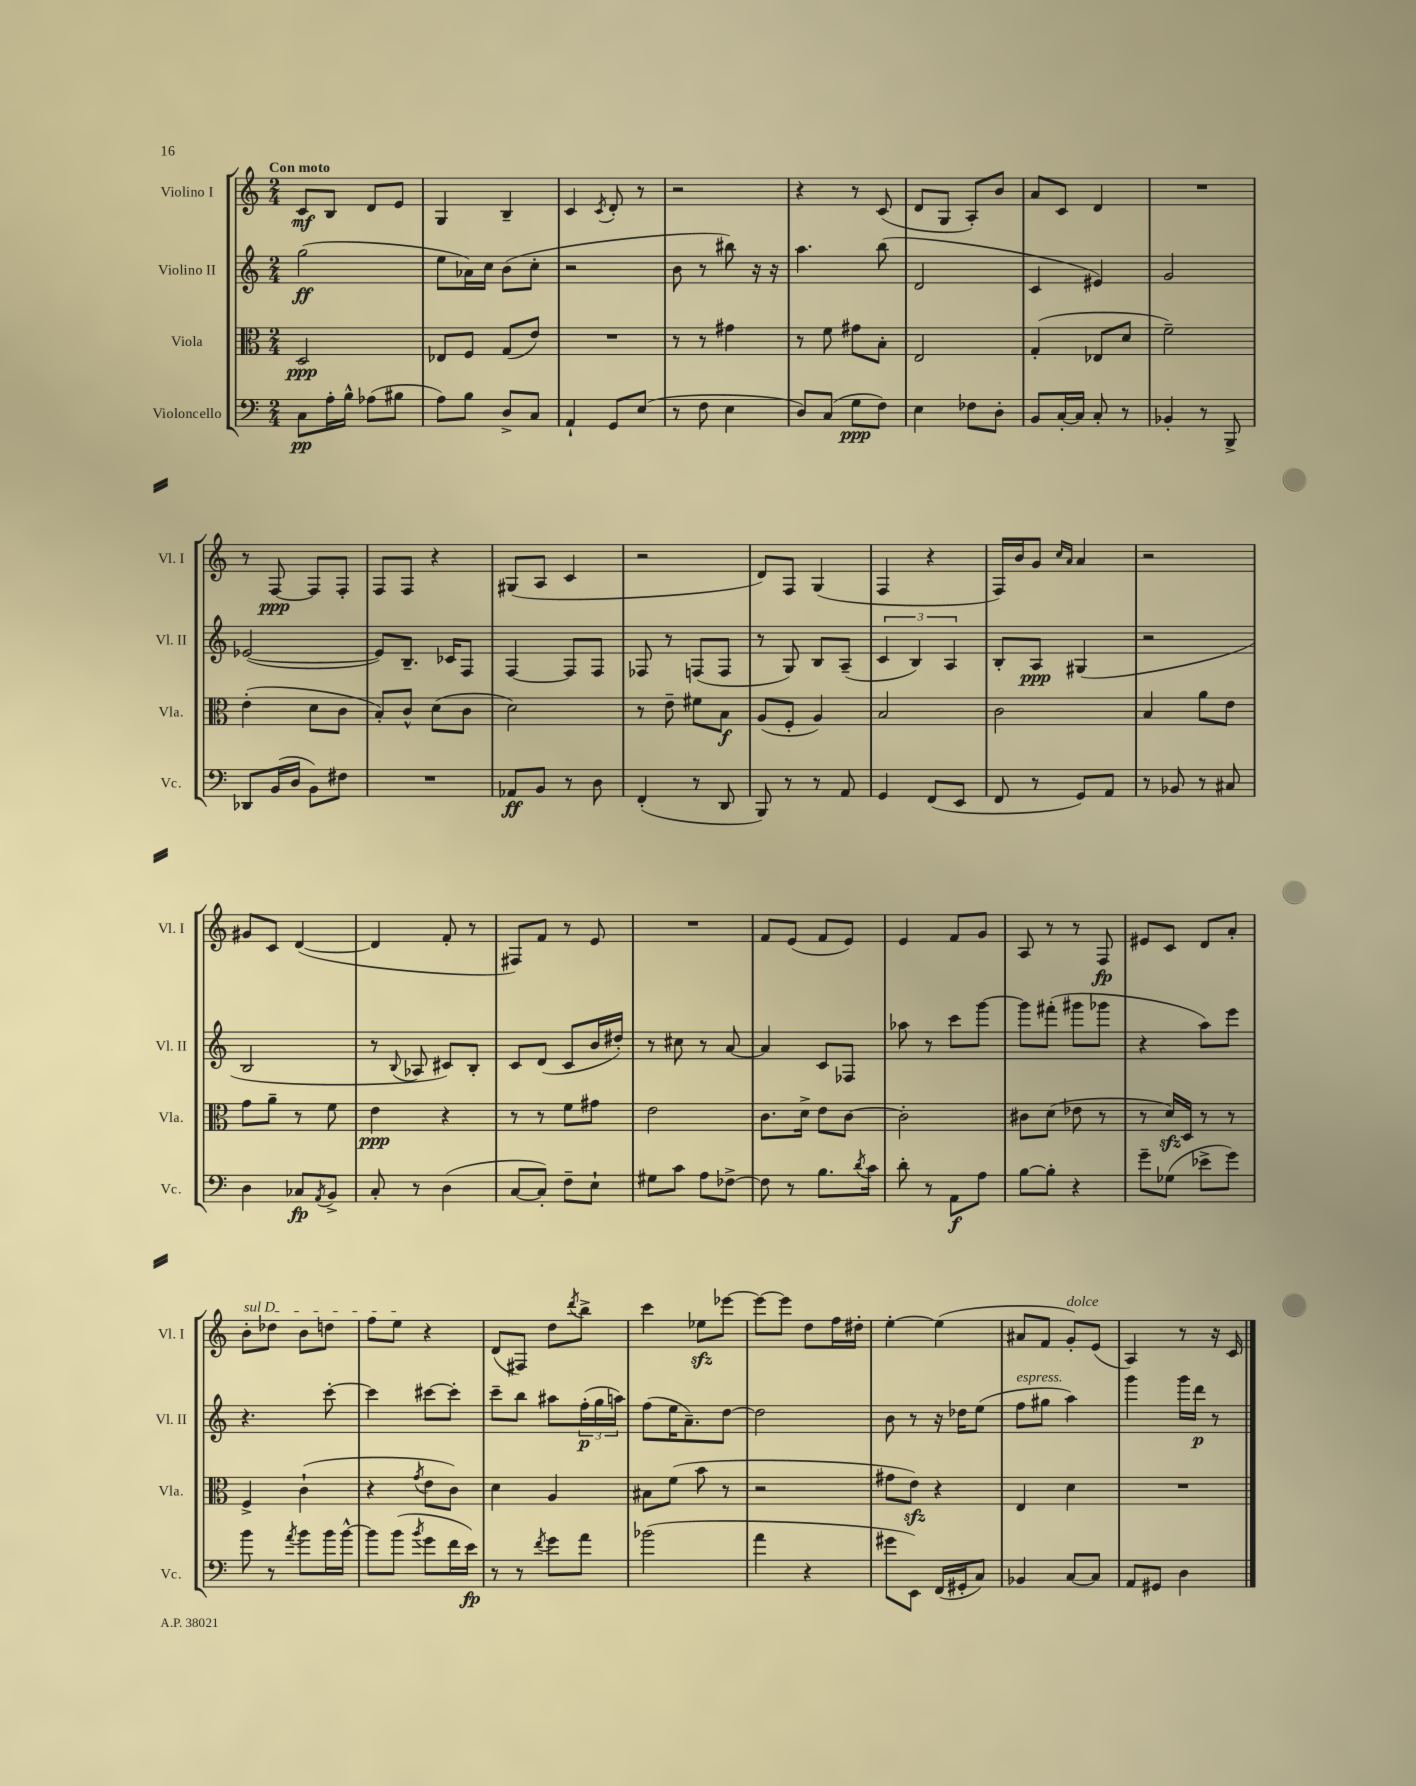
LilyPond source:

<<
\new StaffGroup <<
\new Staff = "s0" \with { instrumentName = "Violino I" shortInstrumentName = "Vl. I" } {
    \clef treble \key c \major \numericTimeSignature \time 2/4 \tempo "Con moto"
    c'8\mf b8 d'8 e'8 |
    g4 b4-- |
    c'4 \acciaccatura { c'8 } d'8-. r8 |
    r2 |
    r4 r8 c'8( |
    d'8 g8 a8-.) b'8 |
    a'8 c'8 d'4 |
    R2 |
    r8 f8~\ppp f8 f8-. |
    f8 f8 r4 |
    gis8( a8 c'4 |
    r2 |
    d'8) f8 g4( |
    f4 r4 |
    f16) b'16 g'8 \grace { c''16 a'16 } a'4 |
    r2 |
    gis'8 c'8 d'4~( |
    d'4 f'8-. r8 |
    fis8) f'8 r8 e'8 |
    R2 |
    f'8 e'8( f'8 e'8) |
    e'4 f'8 g'8 |
    a8 r8 r8 f8\fp |
    eis'8 c'8 d'8 a'8-. |
    \once \override TextSpanner.bound-details.left.text = \markup { \italic "sul D" } b'8-.\startTextSpan des''8 b'8 d''8 |
    f''8 e''8\stopTextSpan r4 |
    d'8( fis8) d''8 \acciaccatura { d'''8 } b''8-> |
    c'''4 ees''8\sfz ees'''8~ |
    ees'''8~ ees'''8 d''8 f''16 dis''16-. |
    e''4~-. e''4( |
    ais'8 f'8 g'8-.^\markup { \italic "dolce" }) e'8( |
    a4) r8 r16 c'16 \bar "|." |
}
\new Staff = "s1" \with { instrumentName = "Violino II" shortInstrumentName = "Vl. II" } {
    \clef treble \key c \major \numericTimeSignature \time 2/4
    g''2\ff( |
    e''8 aes'16) c''16 b'8( c''8-. |
    r2 |
    b'8 r8 bis''8) r16 r16 |
    a''4. b''8( |
    d'2 |
    c'4 eis'4) |
    g'2 |
    ees'2~( |
    ees'8) b8.-- ces'16 f8 |
    f4~ f8 f8 |
    fes8 r8 f8( f8 |
    r8 g8) b8 a8--( |
    \tuplet 3/2 { c'4 b4) a4 } |
    b8-. a8\ppp gis4( |
    r2 |
    b2 |
    r8 \appoggiatura { b8 } aes8 cis'8) b8-. |
    c'8 d'8( c'8 b'16 dis''16-.) |
    r8 cis''8 r8 a'8~ |
    a'4 c'8 fes8 |
    aes''8 r8 c'''8 g'''8~ |
    g'''8 fis'''8-.( gis'''8 ges'''8 |
    r4 a''8) e'''8 |
    r4. c'''8~-. |
    c'''4 cis'''8~ cis'''8-. |
    c'''8-- b''8 ais''8 \tuplet 3/2 { f''16-.\p( g''16 a''16) } |
    f''8( e''16 a'8.--) d''8~ |
    d''2 |
    b'8 r8 r16 des''16 e''8( |
    f''8^\markup { \italic "espress." } gis''8 a''4) |
    g'''4 g'''16 d'''16\p r8 \bar "|." |
}
\new Staff = "s2" \with { instrumentName = "Viola" shortInstrumentName = "Vla." } {
    \clef alto \key c \major \numericTimeSignature \time 2/4
    d2\ppp |
    ees8 f8 g8( e'8) |
    R2 |
    r8 r8 gis'4 |
    r8 f'8 gis'8 b8-. |
    e2 |
    g4-.( ees8 d'8 |
    f'2--) |
    e'4-.( d'8 c'8 |
    b8-.) c'8-^ d'8( c'8 |
    d'2) |
    r8 e'8-- fis'8 b8\f |
    a8( f8-. a4) |
    b2 |
    c'2 |
    b4 a'8 e'8 |
    g'8 a'8-- r8 f'8 |
    e'4\ppp r4 |
    r8 r8 f'8 gis'8 |
    e'2 |
    c'8. d'16-> e'8 c'8~ |
    c'2-. |
    cis'8 d'8( ees'8 r8 |
    r8 d'16\sfz) d16 r8 r8 |
    f4-> c'4-!( |
    r4 \acciaccatura { g'8 } e'8 c'8) |
    d'4 a4 |
    bis8 f'8( b'8 r8 |
    r2 |
    gis'8 e'8\sfz) r4 |
    e4 d'4 |
    R2 \bar "|." |
}
\new Staff = "s3" \with { instrumentName = "Violoncello" shortInstrumentName = "Vc." } {
    \clef bass \key c \major \numericTimeSignature \time 2/4
    c8\pp a16-. b16-^ aes8( bis8 |
    a8) b8 d8-> c8 |
    a,4-! g,8 e8( |
    r8 f8 e4 |
    d8) c8( g8\ppp f8) |
    e4 fes8 d8-. |
    b,8 c16~-. c16 c8-. r8 |
    bes,4-. r8 b,,8-> |
    des,8 b,16( d16 b,8) fis8 |
    R2 |
    aes,8\ff b,8 r8 d8 |
    f,4-.( r8 d,8 |
    b,,8) r8 r8 a,8 |
    g,4 f,8( e,8 |
    f,8 r8 g,8) a,8 |
    r8 bes,8 r8 cis8 |
    d4 ces8\fp \acciaccatura { a,8 } b,8-> |
    c8-. r8 d4( |
    c8~ c8-.) f8-- e8-! |
    gis8 c'8 a8 fes8~-> |
    fes8 r8 b8. \acciaccatura { d'8 } c'16 |
    d'8-. r8 a,8\f a8 |
    b8~ b8-. r4 |
    g'8-- ges8( ees'8-> g'8) |
    b'8 r8 \acciaccatura { a'8 } b'8 b'16 b'16~-^ |
    b'8 b'8( \acciaccatura { b'8 } g'8 f'16 e'16\fp) |
    r8 r8 \acciaccatura { f'8 } g'8 a'8 |
    bes'2( |
    a'4 r4 |
    gis'8 e,8) f,16( gis,16-. c8) |
    bes,4 c8~ c8 |
    a,8 gis,8 d4 \bar "|." |
}
>>
>>
\layout { \context { \Score \remove "Bar_number_engraver" } }
